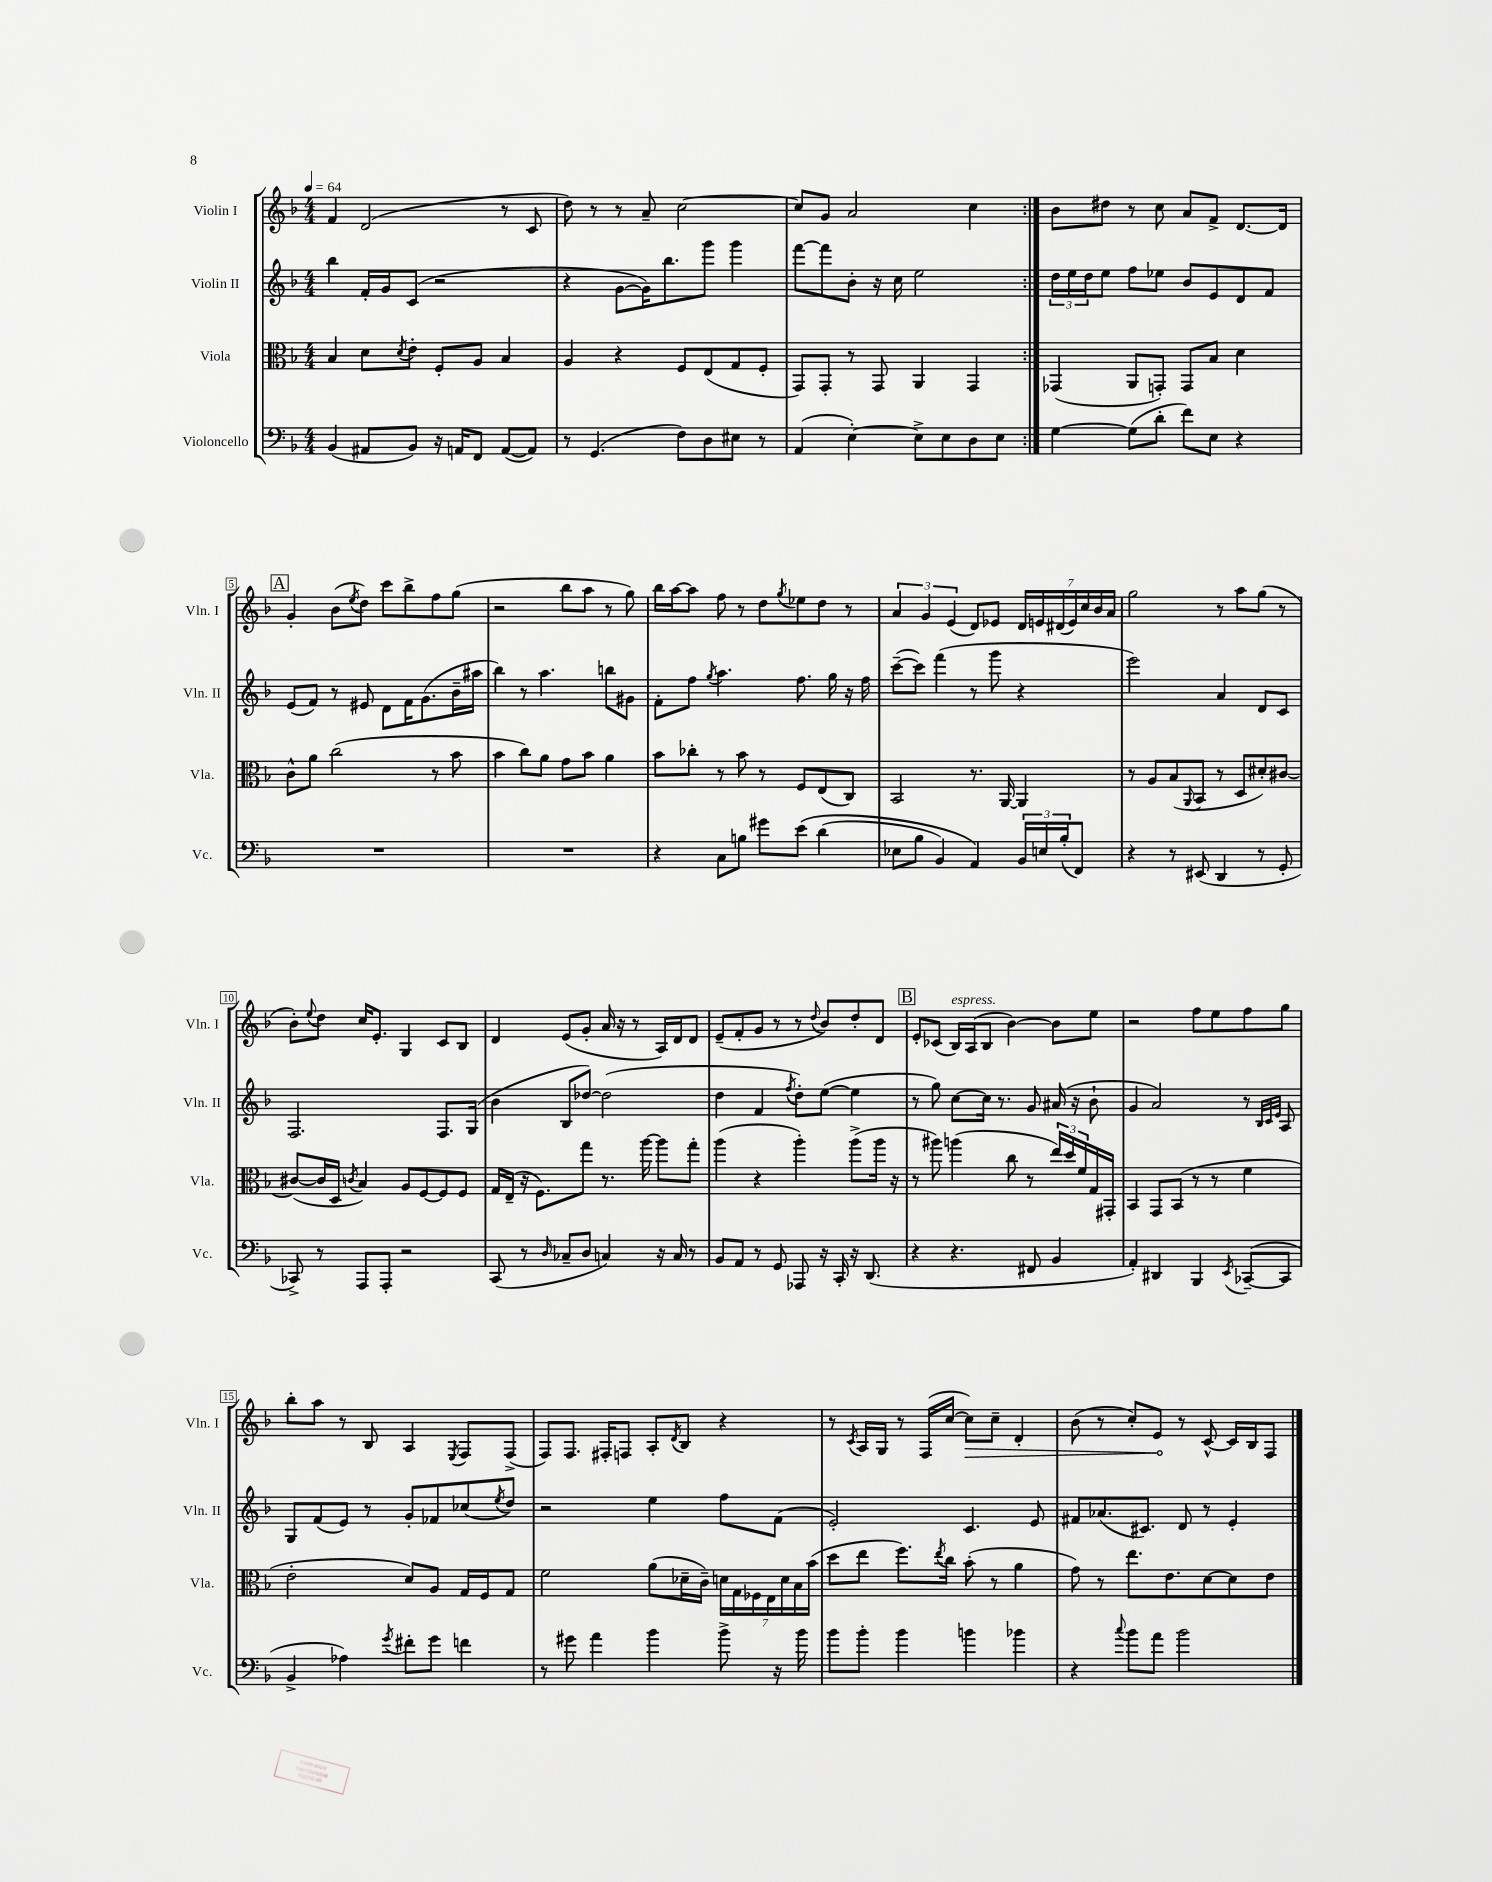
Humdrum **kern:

**kern	**kern	**kern	**kern	**dynam
*part4	*part3	*part2	*part1	*part1
*staff4	*staff3	*staff2	*staff1	*staff1
*I"Violoncello	*I"Viola	*I"Violin II	*I"Violin I	*
*I'Vc.	*I'Vla.	*I'Vln. II	*I'Vln. I	*
*clefF4	*clefC3	*clefG2	*clefG2	*
*k[b-]	*k[b-]	*k[b-]	*k[b-]	*
*M4/4	*M4/4	*M4/4	*M4/4	*
*MM64	*MM64	*MM64	*MM64	*
=1	=1	=1	=1	=1
(4BB-/	4B-/	4bb-\	4f/	.
8AA#X/L	8d\L	16f'/LL	(2d/	.
.	.	16g/J	.	.
.	8qd/	.	.	.
8BB-/J)	8e'\J	(8c/J	.	.
16r	8F'/L	2r	.	.
16AAn/KL	.	.	.	.
8FF/J	8A/J	.	.	.
([8AA/L	4B-/	.	8r	.
8AA/J])	.	.	8c/	.
=2	=2	=2	=2	=2
8r	4A/	4r	8dd\)	.
(4.GG/	.	.	8r	.
.	4r	[8g\L	8r	.
.	.	16g\K])	8a~/	.
.	.	8.bb-\	.	.
8F\L)	8F/L	.	[2cc\	.
8D\	(8E/	8ggg\J	.	.
8E#X\J	8G/	4ggg\	.	.
8r	8F'/J	.	.	.
=3	=3	=3	=3	=3
(4AA/	8GG/L)	[8fff\L	8cc/L]	.
.	8GG'/J	8fff\]	8g/J	.
[4E'\)	8r	8b-'\J	2a/	.
.	8GG/	16r	.	.
.	.	16cc\	.	.
8E^\L]	4AA/	2ee\	.	.
8E\	.	.	.	.
8D\	4GG/	.	4cc\	.
8E\J	.	.	.	.
=4:|!	=4:|!	=4:|!	=4:|!	=4:|!
[4G\	(4GG-X/	24dd\LL	8b-\L	.
.	.	24ee\	.	.
.	.	24dd\J	.	.
.	.	8ee\J	8dd#X\J	.
(8G\L]	8AA/L	8ff\L	8r	.
8d'\J	8GGn'/J)	8ee-X\J	8cc\	.
8f\L)	8GG/L	8b-/L	8a/L	.
8E\J	8B-/J	8e/	8f^/J	.
4r	4d\	8d/	[8.d/L	.
.	.	8f/J	.	.
.	.	.	16d/Jk]	.
!!LO:LB:g=z
!!LO:REH:place=s1:t=A
=5	=5	=5	=5	=5
1r	8c^^\L	(8e/L	4g'/	.
.	8a\J	8f/J)	.	.
.	(2cc\	8r	(8b-\L	.
.	.	.	8qee/	.
.	.	8e#X/	8dd\J)	.
.	.	8d\L	8ccc\L	.
.	.	16f\K	8bb-^\	.
.	.	(8.g\	.	.
.	8r	.	8ff\	.
.	8b-\	16b-~\L	(8gg\J	.
.	.	16aa#X\JJ	.	.
=6	=6	=6	=6	=6
1r	4b-\	4bb-\)	2r	.
.	8cc\L)	8r	.	.
.	8a\J	4.aa\	.	.
.	8g\L	.	8bb-\L	.
.	8b-\J	.	8aa\J	.
.	4a\	8bbn\L	8r	.
.	.	8g#X\J	8gg\)	.
=7	=7	=7	=7	=7
4r	8b-\L	8f'\L	16bb-\LL	.
.	.	.	[16aa\J	.
.	8cc-X'\J	8ff\J	8aa\J]	.
.	.	8qgg/	.	.
8C\L	8r	4.aa\	8ff\	.
8Bn\J	8b-\	.	8r	.
8g#X\L	8r	.	8dd\L	.
.	.	.	8qgg/	.
(8e\J	8F/L	8.ff\	8ee-X\	.
(4d\	(8E/	.	8dd\J	.
.	.	16gg\	.	.
.	8C/J)	16r	8r	.
.	.	16ff\	.	.
=8	=8	=8	=8	=8
8E-X\L	2BB-/	([8ccc~\L	6a/	.
8B-\J	.	8ccc\J])	.	.
.	.	.	6g/	.
4BB-/)	.	(4fff\	.	.
.	.	.	(6e/	.
4AA/)	8.r	8r	8d/L)	.
.	.	8ggg\	8e-X/J	.
.	[16AA/	.	.	.
24BB-/LL	4AA/]	4r	28d/LL	.
.	.	.	28en/	.
24En/	.	.	.	.
.	.	.	(28d#X/	.
(24B-'/J	.	.	.	.
.	.	.	28e/)	.
8FF/J)	.	.	.	.
.	.	.	28cc/	.
.	.	.	28b-/	.
.	.	.	28a/JJ	.
=9	=9	=9	=9	=9
4r	8r	2eee\)	2gg\	.
.	8A/L	.	.	.
8r	(8B-/	.	.	.
.	8qqAA/	.	.	.
(8EE#X/	8BB-/J	.	.	.
4DD/	8r	4a/	8r	.
.	8D/L	.	8aa\L	.
8r	8d#X'/)	8d/L	(8gg\J	.
8GG'/	[8c#X/J	8c/J	8r	.
!!LO:LB:g=z
=10	=10	=10	=10	=10
8CC-X^/)	(8c#X/L_	2.F/	8b-'\L)	.
.	.	.	8qqee/	.
8r	16c#/L]	.	8dd\J	.
.	16D/JJ	.	.	.
.	8qcn/	.	.	.
8AAA/L	4B-/)	.	16cc/KL	.
.	.	.	8.e'/J	.
8AAA'/J	.	.	.	.
2r	8A/L	.	4G/	.
.	[8F/	.	.	.
.	8F/]	8.F/L	8c/L	.
.	8F/J	.	8B-/J	.
.	.	(16G/Jk	.	.
=11	=11	=11	=11	=11
(8CC/	16G/LL	4b-\	4d/	.
.	(16E~/JJ	.	.	.
8r	16r	.	.	.
.	8.F\L)	.	.	.
16qqD/	.	.	.	.
8C-X~/L	.	8B-/L	(8e/L	.
8D/J	8gg\J	[8dd-X/J)	8g'/J	.
4Cn/)	8.r	(2dd-\]	16a/	.
.	.	.	16r	.
.	.	.	8r	.
.	[16aa\	.	.	.
16r	8aa\L]	.	16A/LL)	.
16C/	.	.	16d/J	.
8r	8gg'\J	.	8d/J	.
=12	=12	=12	=12	=12
8BB-/L	(4aa\	4dd\	(8e~/L	.
8AA/J	.	.	8f'/	.
8r	4r	4f/	8g/J	.
8GG/	.	.	8r	.
.	.	8qff/	.	.
8AAA-X/	4aa'\)	8dd'\L)	8r	.
.	.	.	8qqdd/	.
16r	.	([8ee\J	8b-/L)	.
16CC'/	.	.	.	.
16r	(8aa^\L	4ee\]	8dd'/	.
(8.DD/	.	.	.	.
.	16aa\Jk	.	8d/J	.
.	16r	.	.	.
!!LO:REH:place=s1:t=B
=13	=13	=13	=13	=13
4r	8r	8r	8e'/L	.
.	8aa#X\)	8gg\)	(8c-X/J	.
!	!	!	!LO:TX:a:i:t=espress.	!
4.r	(4aan\	[8cc\L	16B-/LL)	.
.	.	.	(16A/J	.
.	.	16cc\Jk]	8B-/J	.
.	.	8.r	.	.
.	8cc\	.	[4b-\)	.
8FF#X/	8r	8g/	.	.
4BB-/	24ee/LL)	(16a#X/	8b-\L]	.
.	24dd/	.	.	.
.	.	16r	.	.
.	24f/	.	.	.
.	16G/	8b-`\	8ee\J	.
.	16GG#X'/JJ	.	.	.
=14	=14	=14	=14	=14
4AA'/)	4BB-/	4g/	2r	.
4DD#X/	8GG/L	2a/)	.	.
.	(8BB-/J	.	.	.
4BBB-/	8r	.	8ff\L	.
.	8r	.	8ee\	.
8qEE/	.	.	.	.
([8CC-X~/L	4f\	8r	8ff\	.
.	.	32qqB-/LLL	.	.
.	.	32qqc/	.	.
.	.	32qqe/JJJ	.	.
8CC-/J]	.	8A/	8gg\J	.
!!LO:LB:g=z
=15	=15	=15	=15	=15
4BB-^/	2e'\	8G/L	8bb-'\L	.
.	.	(8f/	8aa\J	.
4A-X\)	.	8e/J)	8r	.
.	.	8r	8B-/	.
8qg/	.	.	.	.
8f#X'\L	8d/L)	8g'/L	4A/	.
8g\J	8A/J	8f-X/	.	.
.	.	.	8qE/	.
4fn\	16G/LL	(8cc-X/	8F/L	.
.	16F/J	.	.	.
.	.	8qee/	.	.
.	8G/J	8dd/J)	(8F^/J	.
=16	=16	=16	=16	=16
8r	2f\	2r	8F/L)	.
8g#X\	.	.	8.F/J	.
4a\	.	.	.	.
.	.	.	16F#X'/KL	.
.	.	.	8Fn/J	.
4b-\	(8a\L	4ee\	8A'/L	.
.	.	.	8qd/	.
.	16d-X~\L	.	8B-/J	.
.	16c~\JJ)	.	.	.
8b-^\	28dn\LL	8ff\L	4r	.
.	28G\	.	.	.
.	28F-X\	.	.	.
.	28E\	.	.	.
16r	.	(8f\J	.	.
.	28d\	.	.	.
.	28B-\	.	.	.
16b-\	.	.	.	.
.	(28b-\JJ	.	.	.
=17	=17	=17	=17	=17
8b-\L	8dd\L	2e'/)	8r	.
.	.	.	8qc/	.
8b-'\J	8ee\J	.	16A/LL	.
.	.	.	16G/JJ	.
4b-\	8.ff\L)	.	8r	.
.	.	.	(16F/LL	.
.	8qee/	.	.	.
.	16cc\Jk	.	[16cc/JJ	.
!	!	!	!	!LO:HP:b
4bn\	(8b-'\	4.c/	8cc\L])	>
.	8r	.	8cc~\J	.
4b-X\	4a\	.	4d'/	.
.	.	8e/	.	.
=18	=18	=18	=18	=18
4r	8g\)	8f#X/L	(8b-\	.
.	8r	(8.a-X/	8r	.
8qqcc/	.	.	.	.
8b-\L	8.ee\L	.	8cc'/L)	.
.	.	8.c#X/J)	.	.
8a\J	.	.	8e/J	.
.	8.e\	.	.	.
2b-\	.	8d/	8r	]
.	[8d\	8r	[8c^^/	.
.	8d\]	4e'/	16c/LL]	.
.	.	.	16B-/J	.
.	8e\J	.	8F/J	.
==	==	==	==	==
*-	*-	*-	*-	*-
